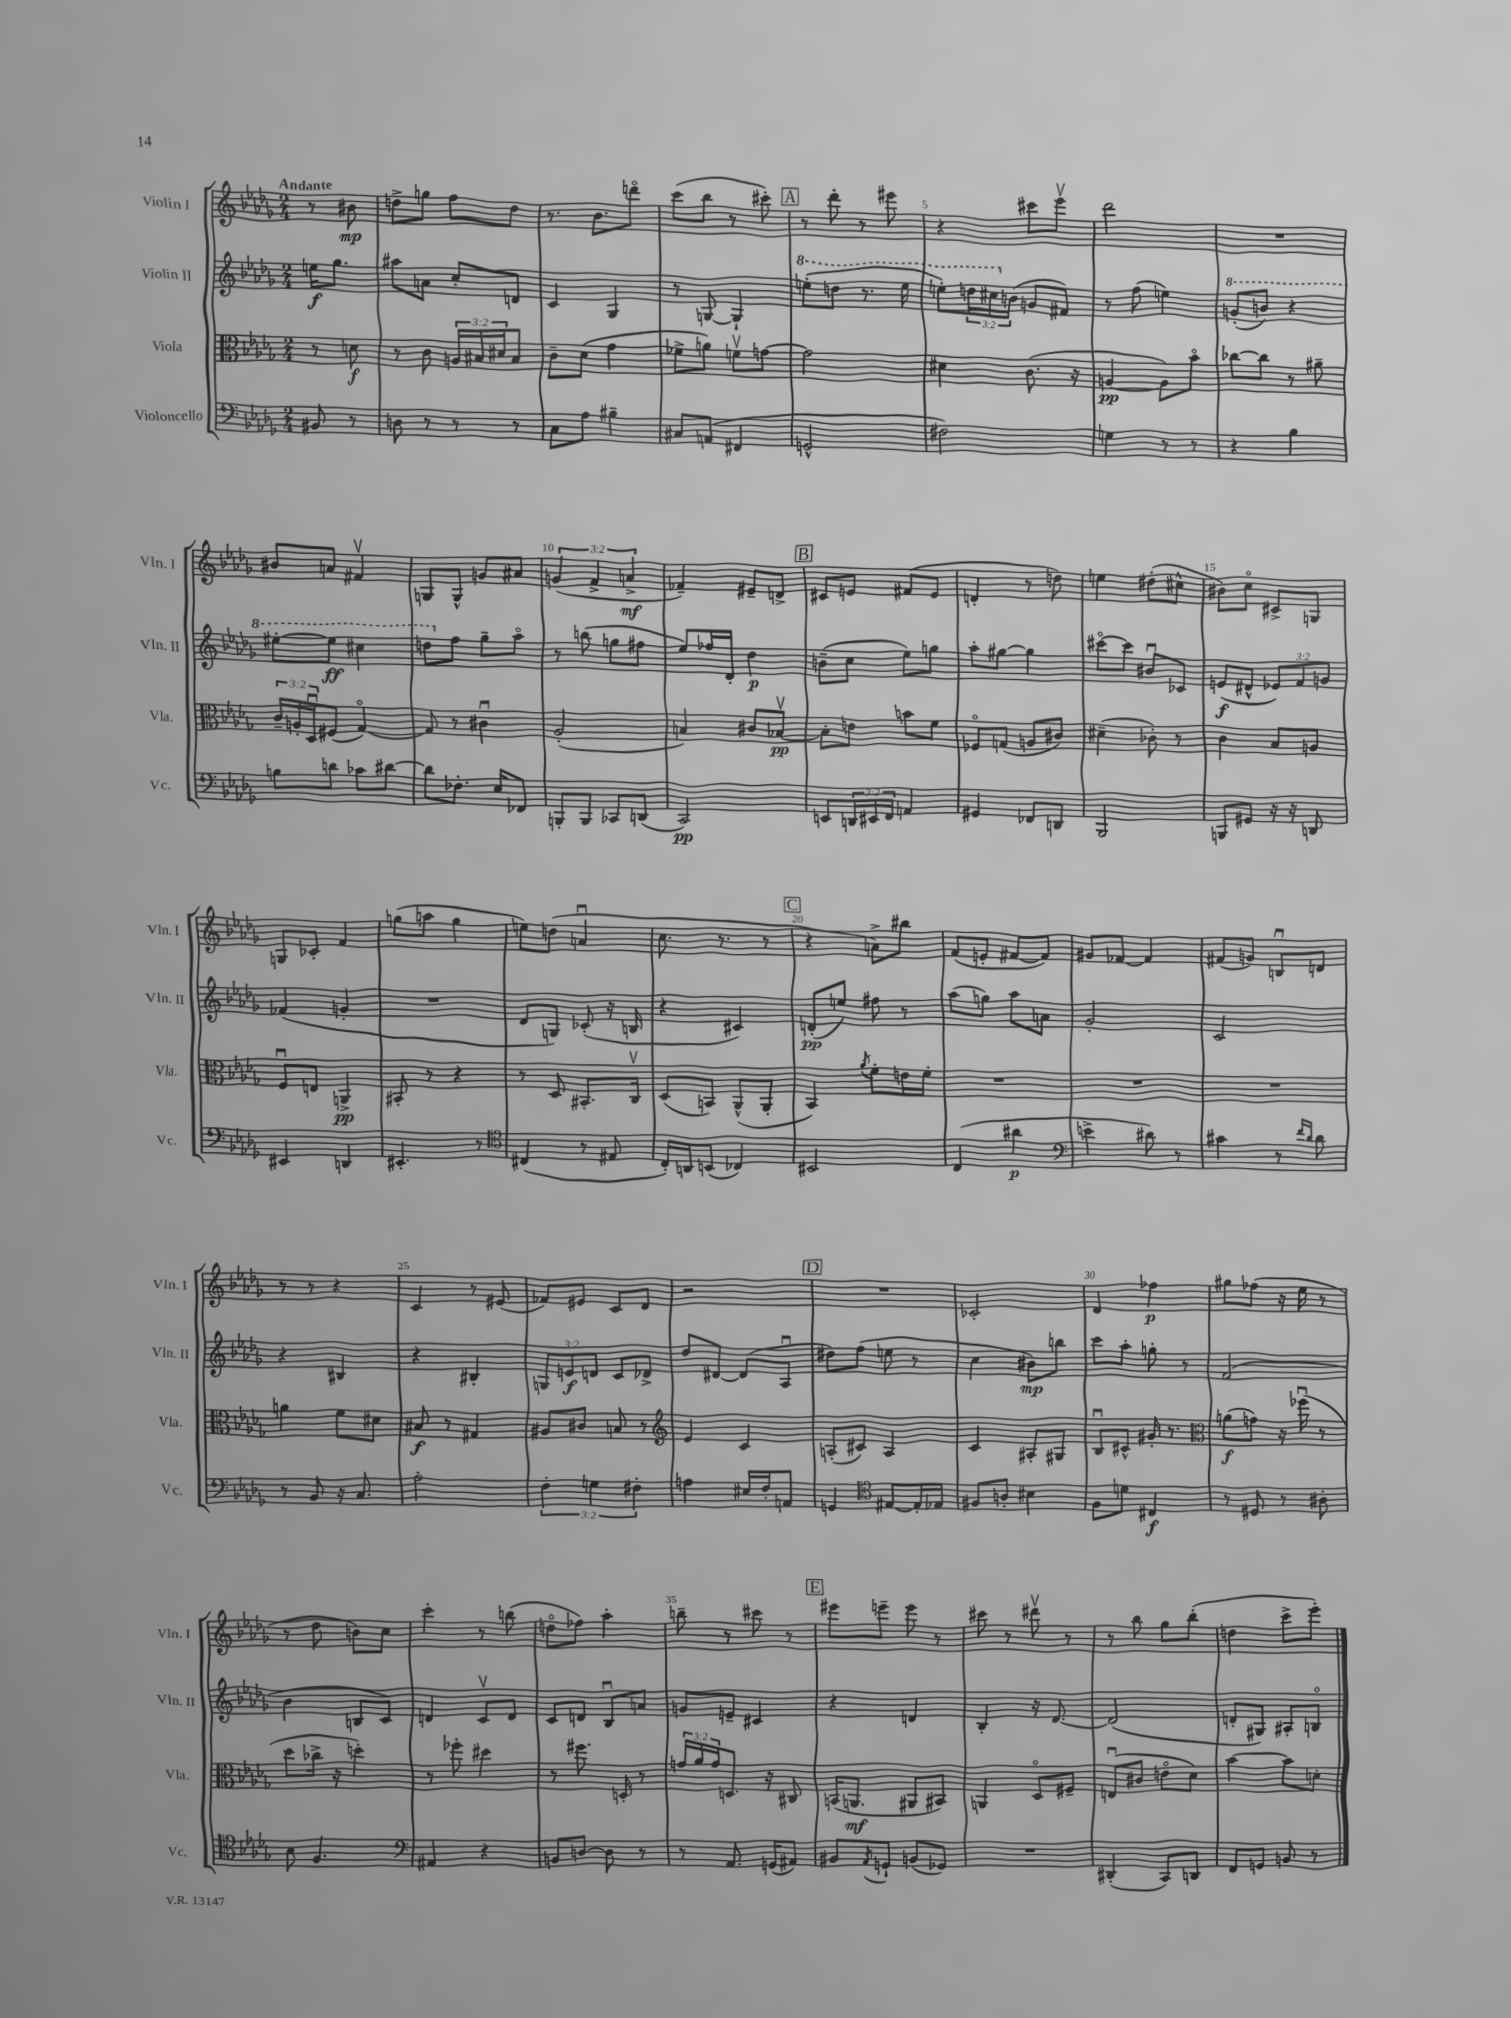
<<
\new StaffGroup <<
\new Staff = "s0" \with { instrumentName = "Violin I" shortInstrumentName = "Vln. I" } {
    \clef treble \key des \major \numericTimeSignature \time 2/4 \override Staff.TupletNumber.text = #tuplet-number::calc-fraction-text \partial 4 \tempo "Andante"
    r8 bis'8\mp |
    d''8-> g''8 f''8 d''8 |
    r8. bes'8. d'''8\flageolet |
    c'''8( bes''8 r8 cis'''8-.) |
    \mark \markup { \box "A" } r8 des'''8-. r8 eis'''8 |
    r4 cis'''8 ees'''8\upbow |
    des'''2 |
    R2 |
    bis'8 a'8 fis'4\upbow |
    g8 g8-^ g'8 ais'8 |
    \tuplet 3/2 { g'4( f'4-> a'4->\mf } |
    fes'4--) eis'8-- d'8-> |
    \mark \markup { \box "B" } cis'8 e'8 fis'8( e'8 |
    d'4-. r8 d''8) |
    e''4 dis''8-.( cis''8-^ |
    bis'8) c''8\flageolet cis'8-> g8 |
    g8 ces'8-. f'4 |
    g''8( a''8 g''4 |
    e''8) d''8( a'4\downbow |
    c''8. r8. r8 |
    \mark \markup { \box "C" } r4 a'8->) bis''8 |
    f'8( e'8-. fis'8~ fis'8) |
    gis'8 fes'8~ fes'4 |
    fis'8( g'8) b8\downbow d'8 |
    r8 r8 r4 |
    c'4 r8 eis'8( |
    fes'8) eis'8 c'8 des'8 |
    r2 |
    \mark \markup { \box "D" } R2 |
    ces'2-. |
    des'4 fes''4\p |
    gis''8 fes''8( r16 ees''16 r8 |
    r8 des''8 b'8) c''8 |
    c'''4-. r8 b''8( |
    d''8\flageolet fes''8) aes''4-. |
    b''8-- r8 cis'''8 r8 |
    \mark \markup { \box "E" } eis'''8 e'''8-- e'''8 r8 |
    cis'''8 r8 dis'''8\upbow r8 |
    r8 bes''8 ges''8 bes''8-.( |
    d''4 c'''8-> ees'''8-.) \bar "|." |
}
\new Staff = "s1" \with { instrumentName = "Violin II" shortInstrumentName = "Vln. II" } {
    \clef treble \key des \major \numericTimeSignature \time 2/4 \override Staff.TupletNumber.text = #tuplet-number::calc-fraction-text \partial 4
    e''16\f ges''8. |
    ais''8 a'8 c''8-. d'8 |
    c'4 ges4 |
    r8 g8~ g4-! |
    \mark \markup { \box "A" } \ottava #1 e'''8-.( d'''8 r8. e'''16 |
    e'''8-.) \tuplet 3/2 { d'''16 cis'''16 \ottava #0 b'16( } g'8 fis'8) |
    r8 f''8( e''4) |
    \ottava #1 g''8-.( b''8) r4 |
    eis'''8~-. eis'''8\ff cis'''4 |
    d'''8 \ottava #0 f''8 ges''8-- aes''8\flageolet |
    r8 b''8( g''8 fis''8 |
    ees''8) fes''16 des'16-. des''4\p |
    \mark \markup { \box "B" } b'8--( c''8 ees''8) g''8 |
    aes''8-. gis''8~ gis''4 |
    cis'''8~\flageolet cis'''8 bis'8\downbow ces'8 |
    e'8\f( dis'8-^ \tuplet 3/2 { ees'8) f'8 g'8 } |
    fes'4( g'4-. |
    R2 |
    des'8 g8) ces'8-.( r16 b16 |
    r4 cis'4) |
    \mark \markup { \box "C" } d'8-.\pp( e''8) fis''8 r8 |
    aes''8( g''8) aes''8 a'8 |
    ges'2-. |
    c'2 |
    r4 bis4 |
    r4 bis4-. |
    \tuplet 3/2 { g8 e'8\f d'8 } c'8 des'8-> |
    des''8 dis'8~ dis'8( aes8\downbow |
    \mark \markup { \box "D" } dis''8) f''8( e''8 r8 |
    c''4 bis'8\mp) b''8 |
    c'''8 aes''8-. g''8-. r8 |
    f'2( |
    bes'4 b8 c'8) |
    d'4 c'8\upbow d'8 |
    c'8 d'8 bes8\downbow a'8 |
    g'8 e'8-- cis'4 |
    \mark \markup { \box "E" } r4 d'4 |
    bes4-. r16 des'8.~ |
    des'2( |
    d'8-. gis8) ais8-. b8\flageolet \bar "|." |
}
\new Staff = "s2" \with { instrumentName = "Viola" shortInstrumentName = "Vla." } {
    \clef alto \key des \major \numericTimeSignature \time 2/4 \override Staff.TupletNumber.text = #tuplet-number::calc-fraction-text \partial 4
    r8 d'8\f |
    r8 c'8 \tuplet 3/2 { a16 bis16 dis'16 } bis8 |
    c'8-- des'8( ges'4 |
    fes'8-> a'8) f'8\upbow g'8~ |
    \mark \markup { \box "A" } g'2 |
    dis'4 c'8.( r16 |
    a4~\pp a8) bes'8\flageolet |
    ces''8~ ces''8 r8 ais'8-- |
    \tuplet 3/2 { c'16-- a16-. des16\downbow } fis8( ges4~\flageolet) |
    ges8 r8 cis'4\downbow |
    aes2-.( |
    b4) cis'8 bes8~\upbow\pp |
    \mark \markup { \box "B" } bes8-. e'8 b'8 f'8 |
    fes8\flageolet g8( a8 cis'8) |
    dis'4--( ces'8-.) r8 |
    c'4 bes8 a8 |
    f8\downbow e8 a,4->\pp |
    bis,8-. r8 r4 |
    r8 des8 bis,8.-. c16\upbow |
    des8( b,8) aes,8-^( aes,8-. |
    \mark \markup { \box "C" } bes,4) \acciaccatura { aes'8 } f'8-. e'16 f'16-. |
    R2 |
    R2 |
    R2 |
    a'4 f'8 dis'8 |
    bis8\f r8 gis4 |
    ais8 cis'8 b8 r8 |
    \clef treble ees'4 c'4 |
    \mark \markup { \box "D" } a8-.( cis'8) a4 |
    c'4 ais8-. gis8 |
    bes8\downbow cis'8-^ gis'16-. r8. |
    \clef alto a'8\f( g'8) r16 fes''16\downbow( r8 |
    des''8 ces''16-> r16 d''4-.) |
    r8 fes''8-. dis''4 |
    r8 fis''8. d16-. r8 |
    \tuplet 3/2 { g'16 aes'16 g'16 } d8. r16 cis8 |
    \mark \markup { \box "E" } b,16( a,8.\mf ais,8 bis,8) |
    a,4 des8\flageolet fis8-- |
    e8\downbow( cis'8 e'8\flageolet des'8) |
    bes'4~ bes'8 d'8-. \bar "|." |
}
\new Staff = "s3" \with { instrumentName = "Violoncello" shortInstrumentName = "Vc." } {
    \clef bass \key des \major \numericTimeSignature \time 2/4 \override Staff.TupletNumber.text = #tuplet-number::calc-fraction-text \partial 4
    bis,8 r8 |
    d8 r8 r8 r8 |
    c8 aes8 bis4-- |
    cis8 a,8( fis,4 |
    \mark \markup { \box "A" } g,2-^ |
    fis2) |
    g4 r8 r8 |
    r4 bes4 |
    b8 d'8 ces'8 dis'8~ |
    dis'8 fes8.-. ees16 fes,8 |
    b,,8-. b,,8 ces,8 d,8( |
    c,2\pp) |
    \mark \markup { \box "B" } e,8 \tuplet 3/2 { d,16 eis,16 f,16 } a,4 |
    gis,4 fes,8 d,8 |
    bes,,2 |
    b,,8 gis,8 r16 r16 d,8 |
    eis,4 d,4 |
    eis,4.-. r8 |
    \clef tenor cis4( r8 eis8 |
    c16-.) a,16 b,8( ces4) |
    \mark \markup { \box "C" } bis,2 |
    c4( ais'4\p |
    \clef bass e'4-> dis'8) r8 |
    cis'4 r8 \grace { f'16 des'16 } des'8 |
    r8 bes,8 r16 c8. |
    aes2-. |
    \tuplet 3/2 { f4-. g4 fis4-. } |
    a4 eis16 f16-. a,8 |
    \mark \markup { \box "D" } g,4 \clef tenor eis8~ eis16-. ees16 |
    fis8 a8-. bis4 |
    f8 d'8 cis4\f |
    r8 dis8 r8 ais8-. |
    bes8 f4. |
    \clef bass ais,4 r4 |
    b,8 d8~ d8 r8 |
    r8 aes,8. g,16( ais,8) |
    \mark \markup { \box "E" } bis,8 \acciaccatura { aes,8 } g,8-! b,8( ges,8) |
    R2 |
    dis,4-.( c,8) d,8 |
    f,8 g,8 b,8 r8 \bar "|." |
}
>>
>>
\layout { \context { \Score \override BarNumber.break-visibility = ##(#f #t #t) barNumberVisibility = #(every-nth-bar-number-visible 5) } }
